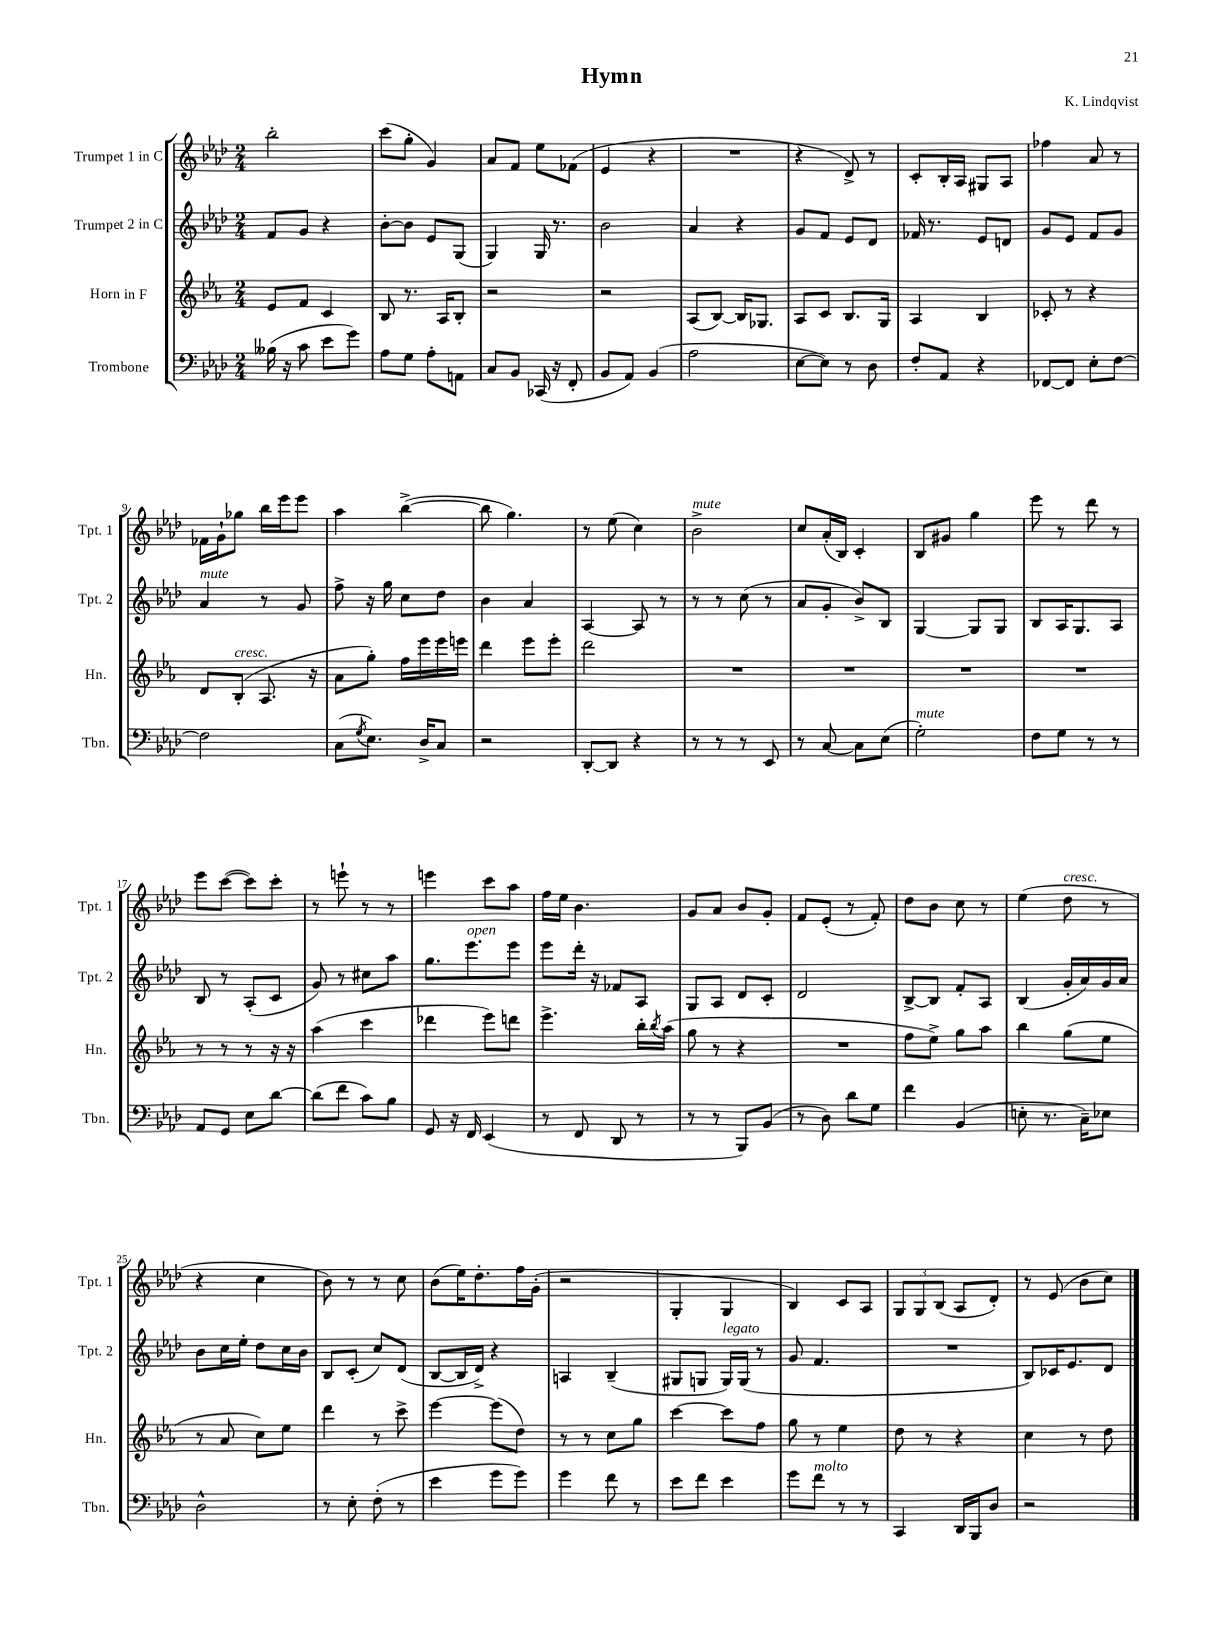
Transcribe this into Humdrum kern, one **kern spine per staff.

**kern	**kern	**kern	**kern
*staff4	*staff3	*staff2	*staff1
*clefF4	*clefG2	*clefG2	*clefG2
*k[b-e-a-d-]	*k[b-e-a-]	*k[b-e-a-d-]	*k[b-e-a-d-]
*M2/4	*M2/4	*M2/4	*M2/4
(16B--	8e-	8f	2bb-'
16r	.	.	.
8c	8f	8g	.
8e-	4c	4r	.
8g)	.	.	.
=	=	=	=
8A-	8B-	[8b-'	(8ccc
8G	8.r	8b-]	8gg'
8A-'	.	8e-	4g)
.	16A-	.	.
8AA	8B-'	(8G	.
=	=	=	=
8C	2r	4G)	8a-
8BB-	.	.	8f
(16CC-	.	16G	8ee-
16r	.	8.r	.
8FF'	.	.	(8f-
=	=	=	=
8BB-	2r	2b-	4e-
8AA-)	.	.	.
(4BB-	.	.	4r
=	=	=	=
2A-	(8A-	4a-	2r
.	[8B-)	.	.
.	16B-]	4r	.
.	8.G-	.	.
=	=	=	=
[8E-	8A-	8g	4r
8E-])	8c	8f	.
8r	8.B-	8e-	8d-^)
8D-	.	8d-	8r
.	16G	.	.
=	=	=	=
8F'	4A-	16f-	8c'
.	.	8.r	.
8AA-	.	.	16B-'
.	.	.	16A-
4r	4B-	8e-	8G#
.	.	8d	8A-
=	=	=	=
[8FF-	8c-'	8g	4ff-
8FF-]	8r	8e-	.
8E-'	4r	8f	8a-
[8F	.	8g	8r
=	=	=	=
2F]	8d	4a-	16f-
.	.	.	16g`
.	(8B-'	.	8gg-
.	8.A-	8r	16bb-
.	.	.	16eee-
.	.	8g	8eee-
.	16r	.	.
=	=	=	=
(8C	8a-	8ff^	4aa-
8qG	.	.	.
8.E-)	8gg')	16r	.
.	.	16gg	.
.	16ff	8cc	([4bb-^
16D-^	16eee-	.	.
8C	16eee-	8dd-	.
.	16eee	.	.
=	=	=	=
2r	4ddd	4b-	8bb-]
.	.	.	4.gg)
.	8eee-	4a-	.
.	8eee-'	.	.
=	=	=	=
[8DD-'	2ddd	[4A-	8r
8DD-]	.	.	(8ee-
4r	.	8A-]	4cc)
.	.	8r	.
=	=	=	=
8r	2r	8r	2b-^
8r	.	8r	.
8r	.	(8cc	.
8EE-	.	8r	.
=	=	=	=
8r	2r	8a-	8cc
[8C	.	8g'	(16a-'
.	.	.	16B-)
8C]	.	8b-^)	4c'
(8E-	.	8B-	.
=	=	=	=
2G')	2r	[4G	8B-
.	.	.	8g#
.	.	8G]	4gg
.	.	8G	.
=	=	=	=
8F	2r	8B-	8eee-
8G	.	16A-	8r
.	.	8.G	.
8r	.	.	8ddd-
8r	.	8A-	8r
=	=	=	=
8AA-	8r	8B-	8eee-
8GG	8r	8r	([8ccc
8E-	8r	(8A-'	8ccc])
[8d-	16r	8c	8ccc'
.	16r	.	.
=	=	=	=
(8d-]	(4aa-	8g)	8r
8f	.	8r	8eee`
8c)	4ccc	8cc#	8r
8B-	.	8aa-	8r
=	=	=	=
8GG	4ddd-	8.gg	4eee
16r	.	.	.
16FF	.	8.eee-	.
(4EE-	8eee-)	.	8ccc
.	8ddd	8eee-	8aa-
=	=	=	=
8r	4.eee-^	8eee-	16ff
.	.	.	16ee-
8FF	.	16ddd-'	4.b-
.	.	16r	.
8DD-	.	8f-	.
8r	16bb-'	8A-	.
.	8qbb-	.	.
.	(16aa-	.	.
=	=	=	=
8r	8gg	8G	8g
8r	8r	8A-	8a-
8BBB-)	4r	8d-	8b-
(8BB-	.	8c'	8g'
=	=	=	=
8r	2r	2d-	8f
8D-)	.	.	(8e-'
8d-	.	.	8r
8G	.	.	8f')
=	=	=	=
4f	8ff	[8B-^	8dd-
.	8ee-^)	8B-]	8b-
(4BB-	8gg	8f'	8cc
.	8aa-	8A-	8r
=	=	=	=
8E'	4bb-	(4B-	(4ee-
8.r	.	.	.
.	(8gg	16g'	8dd-
16C~)	.	16a-)	.
8E-	8ee-	16g	8r
.	.	16a-	.
=	=	=	=
2D-^^	8r	8b-	4r
.	8a-	16cc	.
.	.	16ee-'	.
.	8cc)	8dd-	4cc
.	8ee-	16cc	.
.	.	16b-	.
=	=	=	=
8r	4ddd	8B-	8b-)
8E-'	.	(8c'	8r
(8F'	8r	8cc)	8r
8r	8ccc^	(8d-	8cc
=	=	=	=
4e-	[4eee-	[8B-	(8b-
.	.	16B-]	16ee-)
.	.	16d-^)	8.dd-'
8g	(8eee-]	4r	.
8g)	8dd)	.	16ff
.	.	.	(16g'
=	=	=	=
4g	8r	4A	2r
.	8r	.	.
8f	8cc	(4B-~	.
8r	8gg	.	.
=	=	=	=
8e-	[4ccc	8G#	4G'
8f	.	8G	.
4e-	8ccc]	16G)	4G
.	.	(16G	.
.	8ff	8r	.
=	=	=	=
8g	8gg	8g	4B-)
8f	8r	4.f	.
8r	4ee-	.	8c
8r	.	.	8A-
=	=	=	=
4CC	8dd	2r	12G
.	.	.	12G
.	8r	.	.
.	.	.	(12B-
16DD-	4r	.	8A-
16BBB-	.	.	.
8D-	.	.	8d-')
=	=	=	=
2r	4cc	8B-)	8r
.	.	16c-	(8e-
.	.	8.e-	.
.	8r	.	8b-
.	8dd	8d-	8cc)
==	==	==	==
*-	*-	*-	*-
